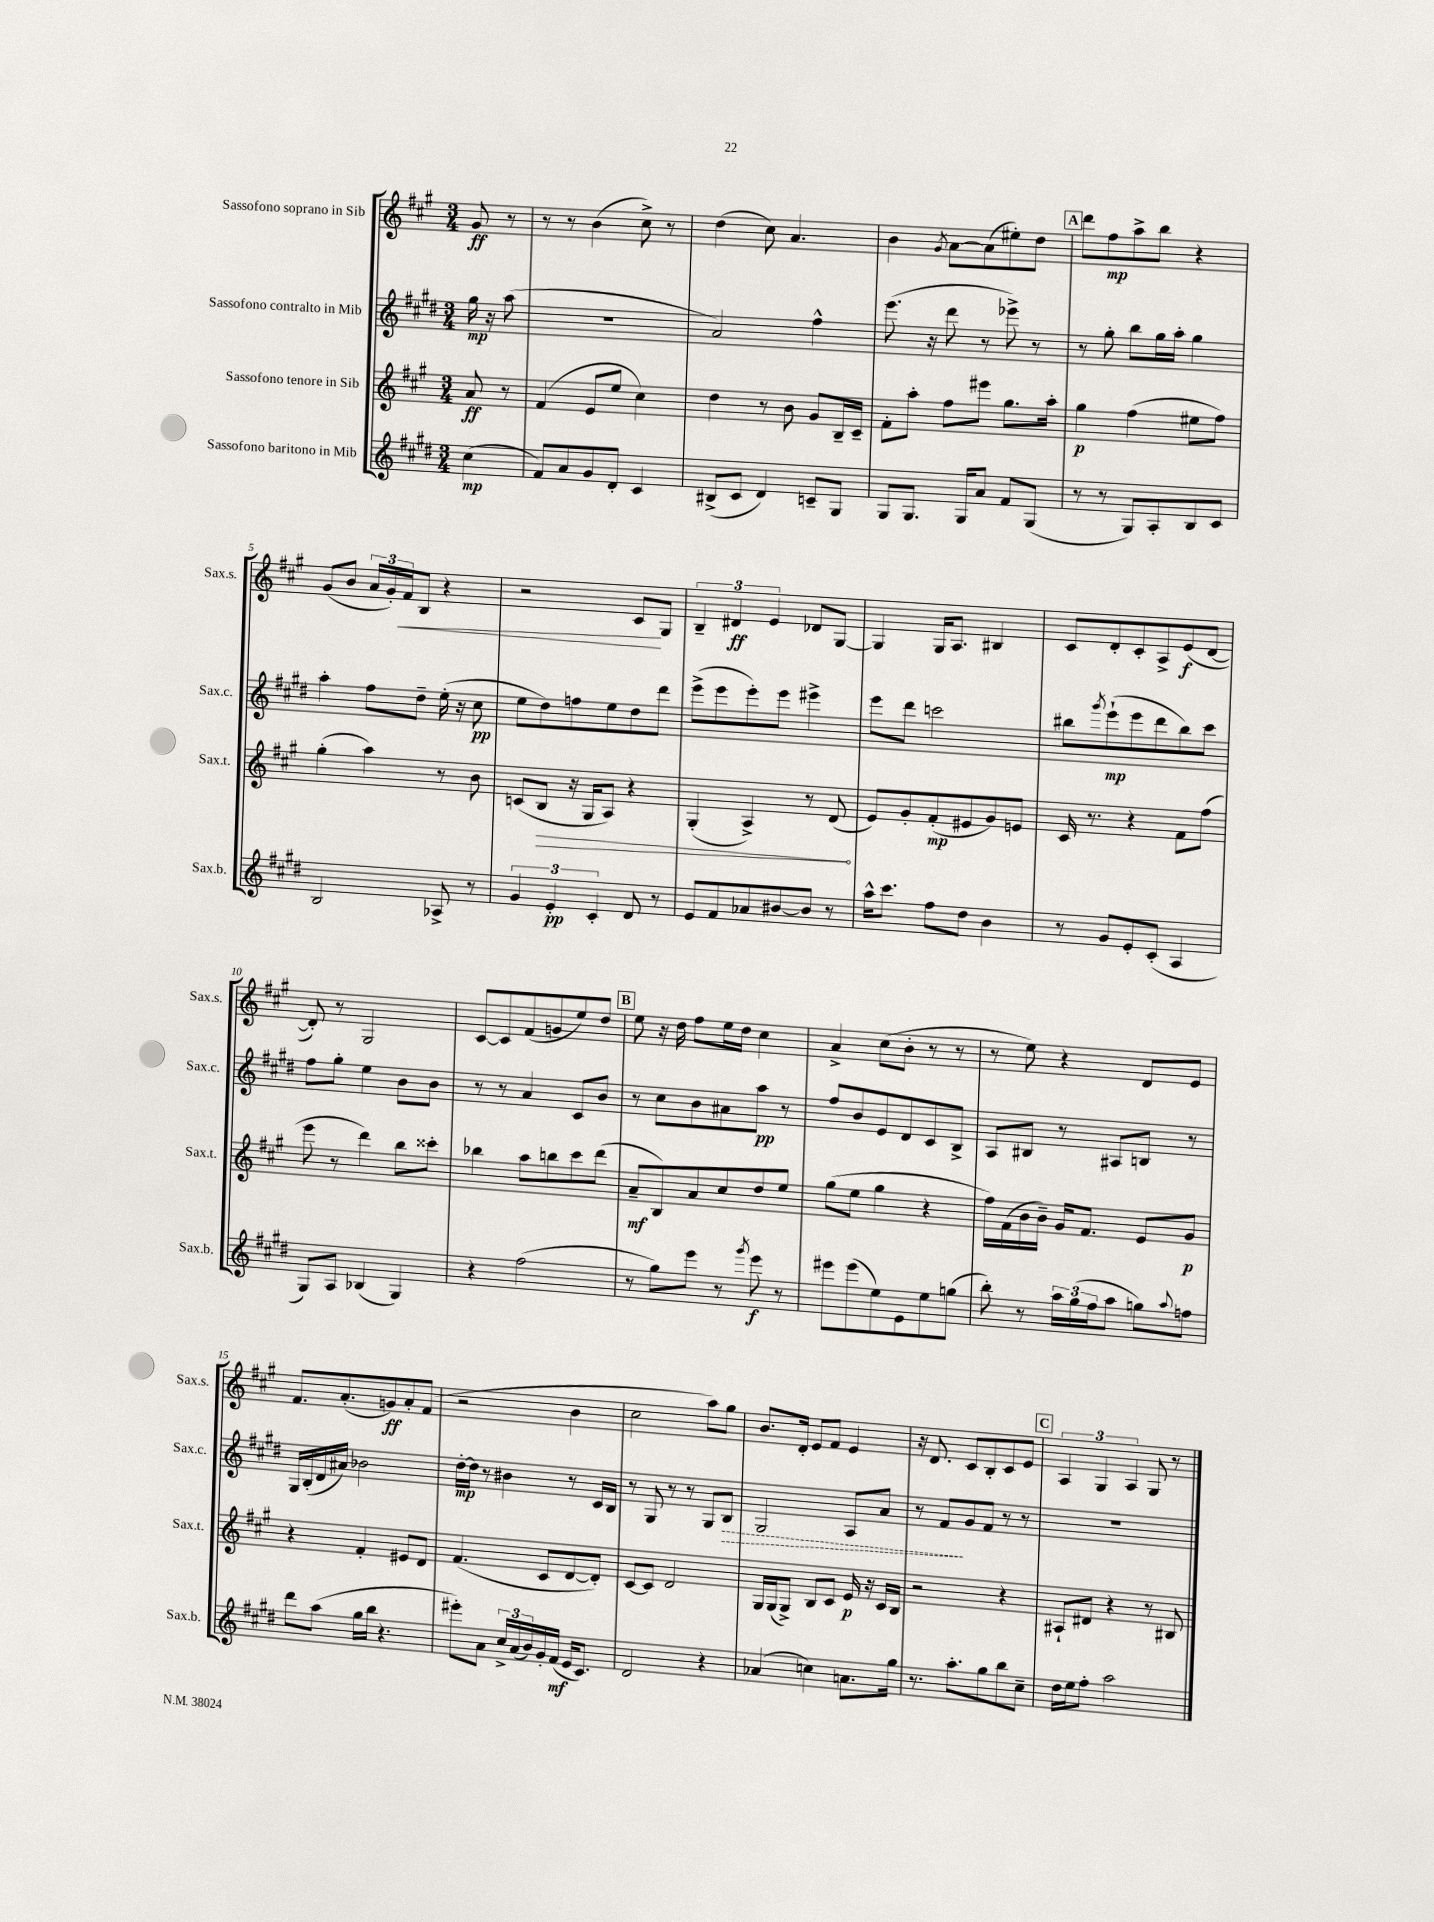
<<
\new StaffGroup <<
\new Staff = "s0" \with { instrumentName = "Sassofono soprano in Sib" shortInstrumentName = "Sax.s." } {
    \clef treble \key a \major \numericTimeSignature \time 3/4 \partial 4
    gis'8\ff r8 |
    r8 r8 b'4( cis''8->) r8 |
    d''4( cis''8) a'4. |
    b'4 \acciaccatura { gis'8 } a'8~ a'8( eis''8-.) d''8 |
    \mark \markup { \box "A" } d'''8 fis''8\mp a''8-> b''8 r4 |
    gis'8( b'8 \tuplet 3/2 { a'16 gis'16-.) fis'16\< } b8 r4 |
    r2 cis'8\! gis8 |
    \tuplet 3/2 { b4-- dis'4\ff e'4 } des'8 gis8~ |
    gis4 gis16 a8. bis4 |
    cis'8 d'8-. cis'8-. a8-> e'8\f( d'8~ |
    d'8-.) r8 gis2 |
    cis'8~ cis'8 fis'8( g'8 e''8) d''8 |
    \mark \markup { \box "B" } e''8 r16 d''16 fis''8 e''16 d''16 cis''4 |
    a'4-> cis''8( b'8-. r8 r8 |
    r8 e''8) r4 d'8 e'8 |
    fis'8. a'8.-.( g'8\ff) a'8-. fis'8( |
    r2 b'4 |
    cis''2 a''8) gis''8 |
    b'8. d'16-. e'8 fis'8 e'4 |
    r16 d'8. cis'8 b8-. cis'8 e'8 |
    \mark \markup { \box "C" } \tuplet 3/2 { a4 gis4 a4 } gis8 r8 \bar "|." |
}
\new Staff = "s1" \with { instrumentName = "Sassofono contralto in Mib" shortInstrumentName = "Sax.c." } {
    \clef treble \key e \major \numericTimeSignature \time 3/4 \partial 4
    gis''16\mp r16 a''8( |
    R2. |
    a'2) fis''4-^ |
    e'''8.( r16 dis'''8 r8 ees'''8->) r8 |
    \mark \markup { \box "A" } r8 gis''8-. b''8 gis''16 a''16-. gis''4 |
    a''4-. fis''8 dis''8-- e''16-.( r16 cis''8\pp |
    e''8 dis''8) f''8 e''8 dis''8 dis'''8 |
    e'''8->( e'''8 e'''8-.) e'''8 eis'''4-> |
    e'''8 dis'''8 c'''2 |
    bis''8 \acciaccatura { gis'''8 } e'''8-!\mp( e'''8 dis'''8 bis''8) cis'''8 |
    fis''8 gis''8-. e''4 b'8 b'8 |
    r8 r8 a'4 cis'8 b'8 |
    \mark \markup { \box "B" } r8 cis''8 b'8 ais'8 a''8\pp r8 |
    fis''8 b'8 e'8 dis'8 cis'8 b8-> |
    a8 bis8 r8 ais8 b8 r8 |
    gis16 b16-.( dis'16 ais'16) bes'2 |
    dis''16~-.\mp dis''16 r8 bis'4 r8 cis'16 b16 |
    r8 gis8 r8 r8 gis8 \once \override Hairpin.style = #'dashed-line b8\> |
    gis2 a8 a'8 |
    r8 fis'8\! gis'8 fis'8 r8 r8 |
    \mark \markup { \box "C" } R2. \bar "|." |
}
\new Staff = "s2" \with { instrumentName = "Sassofono tenore in Sib" shortInstrumentName = "Sax.t." } {
    \clef treble \key a \major \numericTimeSignature \time 3/4 \partial 4
    a'8\ff r8 |
    fis'4( e'8 e''8 cis''4) |
    d''4 r8 b'8 gis'8 b16-- cis'16-- |
    fis'8-. a''8-. fis''8 eis'''8 gis''8. a''16-. |
    \mark \markup { \box "A" } gis''4\p fis''4( eis''8 fis''8) |
    gis''4-.( a''4) r8 b'8 |
    c'8( \once \override Hairpin.circled-tip = ##t b8\> r16 gis16 a8) r4 |
    gis4-.( a4->) r8 d'8\!( |
    e'8) gis'8-. fis'8-.\mp( eis'8 gis'8) e'8 |
    cis'16 r8. r4 fis'8 fis''8( |
    e'''8 r8 d'''4) b''8 cisis'''8-. |
    bes''4 a''8 b''8 cis'''8 d'''8( |
    \mark \markup { \box "B" } a'8--\mf b8) a'8 cis''8 d''8 e''8 |
    gis''8( e''8 gis''4 r4 |
    fis''16) fis'16( b'16 b'16--) gis'16 fis'8. e'8 gis'8\p |
    r4 fis'4-. eis'8 d'8 |
    fis'4.( cis'8 d'8~ d'8-.) |
    cis'8~ cis'8 d'2 |
    gis16 gis16( gis8->) b8 cis'8 e'16\p r16 cis'16 b16 |
    r2 r4 |
    \mark \markup { \box "C" } ais8-! dis'8 r4 r8 bis8 \bar "|." |
}
\new Staff = "s3" \with { instrumentName = "Sassofono baritono in Mib" shortInstrumentName = "Sax.b." } {
    \clef treble \key e \major \numericTimeSignature \time 3/4 \partial 4
    cis''4\mp( |
    fis'8) a'8 gis'8 dis'8-. cis'4 |
    bis8->( cis'8 dis'4) c'8-- gis8 |
    gis8 gis8. gis16 a'8 fis'8 gis8( |
    \mark \markup { \box "A" } r8 r8 gis8) a8-. b8 cis'8 |
    b2 aes8-> r8 |
    \tuplet 3/2 { gis'4 e'4-.\pp cis'4-. } dis'8 r8 |
    e'8 fis'8 aes'8 bis'8~ bis'8 r8 |
    a''16-^ cis'''8. fis''8 dis''8 b'4 |
    r8 gis'8 e'8-. cis'8-.( a4 |
    gis8) a8 bes4( gis4) |
    r4 fis''2( |
    \mark \markup { \box "B" } r8 gis''8) e'''8 r8 \acciaccatura { gis'''8 } e'''8\f r8 |
    eis'''8 eis'''8( e''8) e'8 e''8 g''8( |
    b''8-.) r8 \tuplet 3/2 { a''16 gis''16( fis''16 } a''8 g''8) \appoggiatura { a''8 } f''8 |
    dis'''8 a''8( gis''16 b''16 r4. |
    eis'''8-.) a'8 \tuplet 3/2 { cis''16-> a'16( b'16) } gis'16-. fis'16\mf( e'16 cis'8.) |
    dis'2 r4 |
    aes'4( c''4) a'8. gis''16 |
    r8. a''8.-. gis''8 b''8 cis''8-- |
    \mark \markup { \box "C" } dis''16 e''16 fis''8-. a''2 \bar "|." |
}
>>
>>
